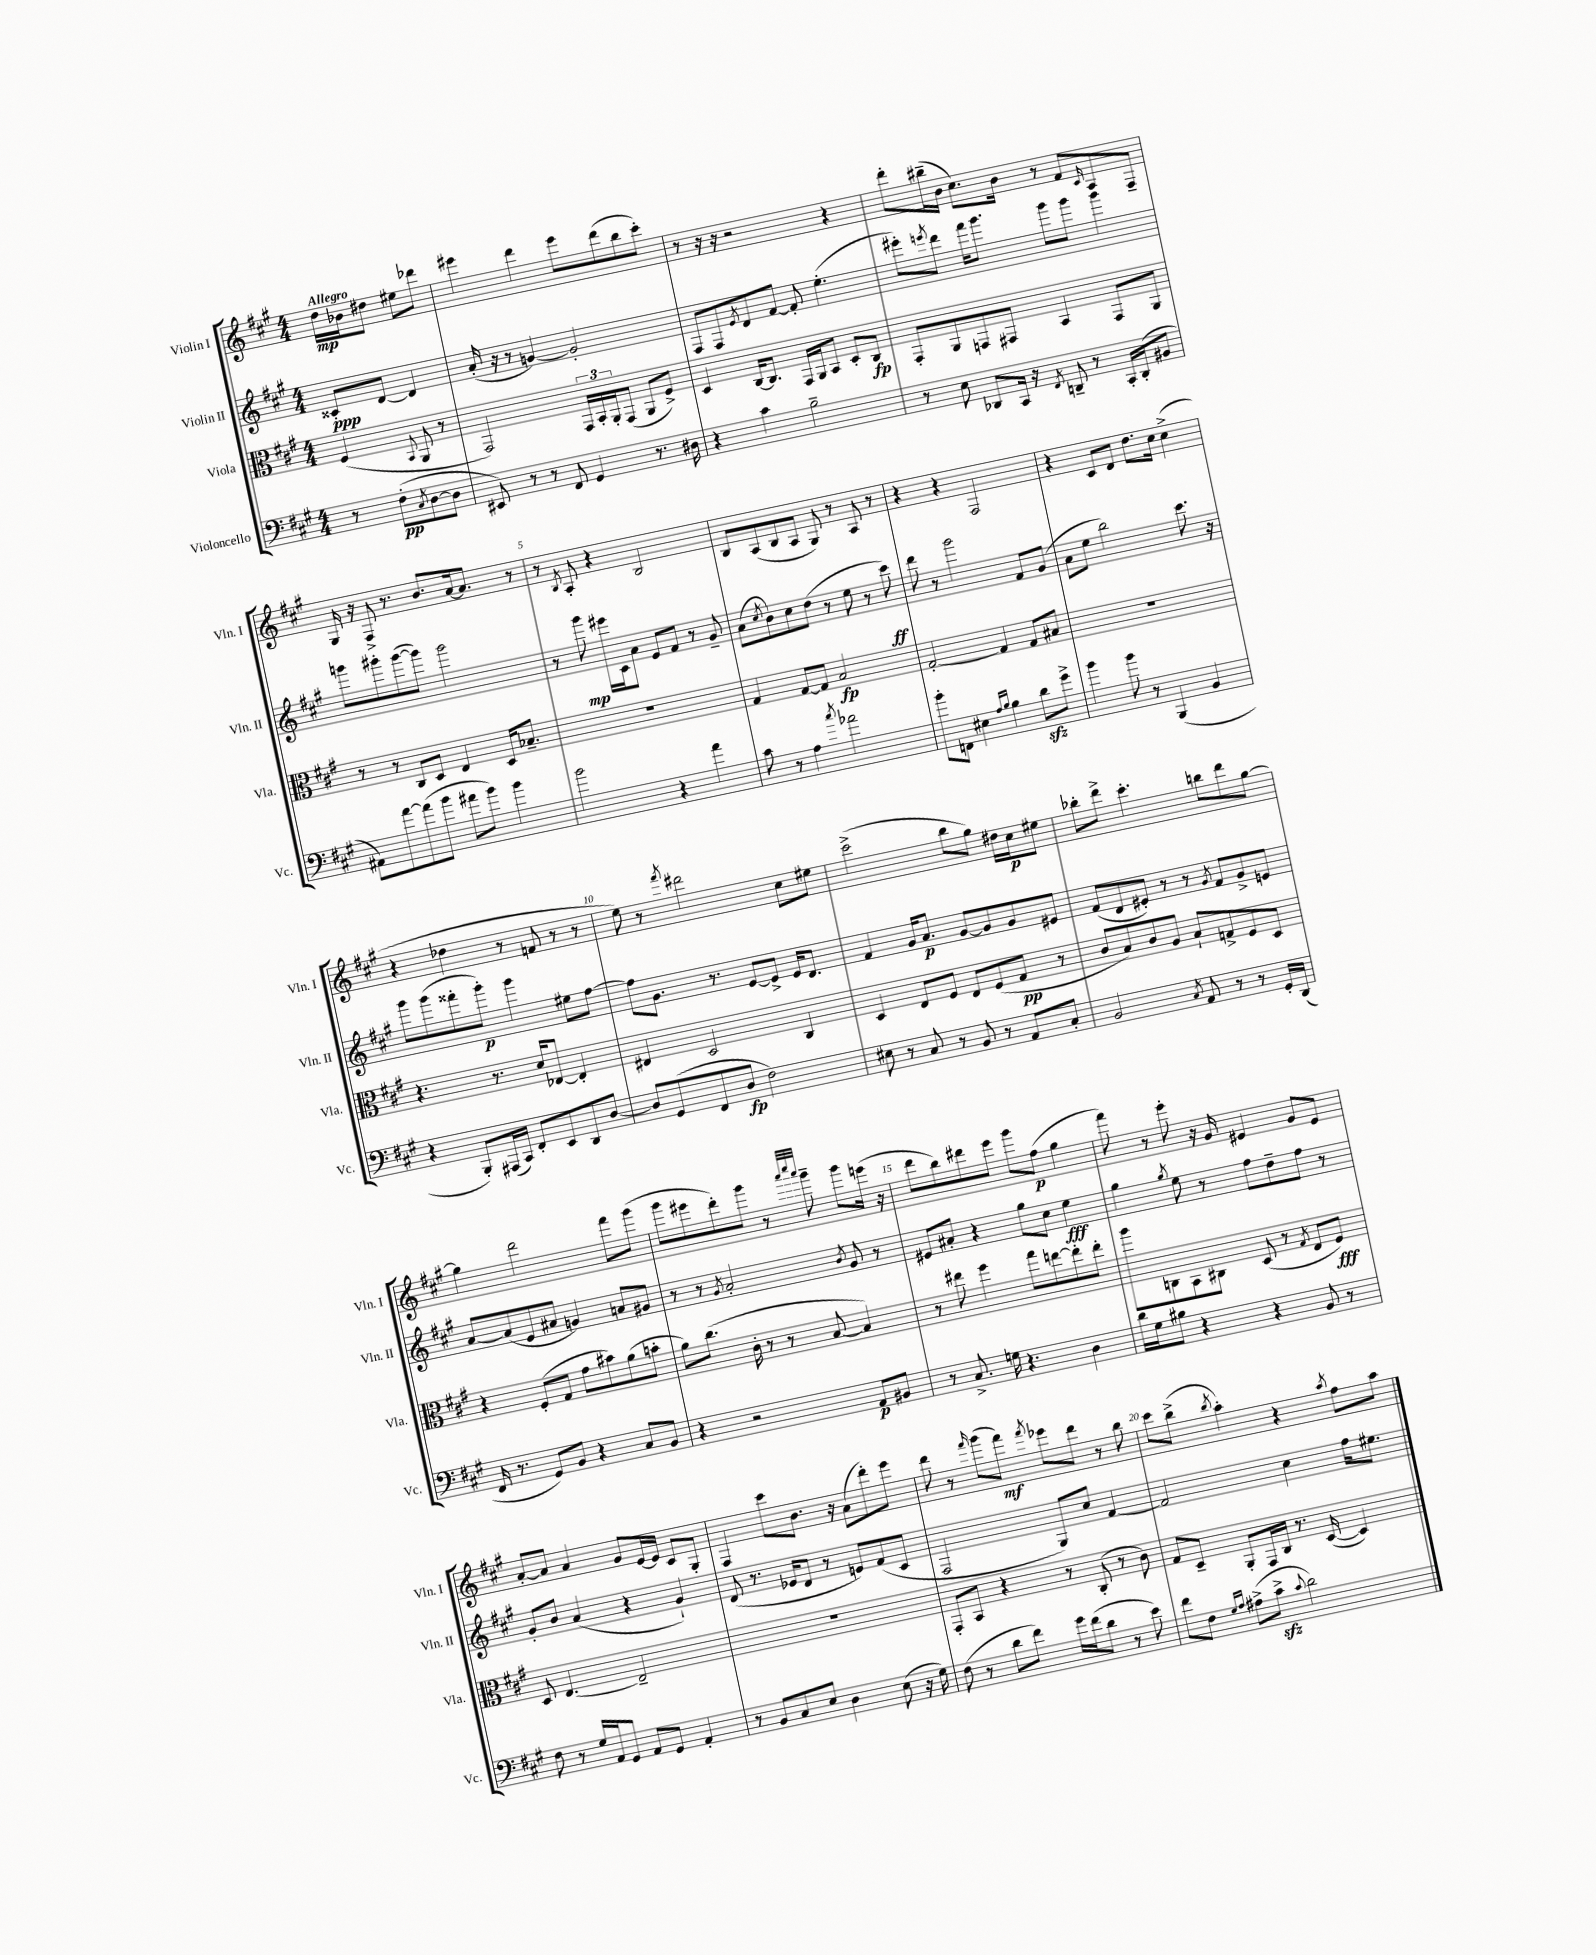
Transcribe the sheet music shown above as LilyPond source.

<<
\new StaffGroup <<
\new Staff = "s0" \with { instrumentName = "Violin I" shortInstrumentName = "Vln. I" } {
    \clef treble \key a \major \numericTimeSignature \time 4/4 \partial 2 \tempo "Allegro"
    d''16\mp bes'16 dis''8 eis''8 des'''8 |
    eis'''4 d'''4 eis'''8 d'''8( b''8 cis'''8-.) |
    r8 r16 r16 r2 r4 |
    d'''8-. bis''16--( b'16 cis''8.) b'16 r8 fis'8 \grace { cis'16 } a8 fis8-- |
    gis16 r16 fis8-> r8. b'8. a'16~ a'8. r8 |
    r8 \acciaccatura { b8 } a8-. r4 b2 |
    b8 a8( b8 a8 gis8) r8 a8 r8 |
    r4 r4 fis2 |
    r4 cis'8 d'8 d''8. cis''16 cis''4->( |
    r4 des''4 r8 f'8 r8 r8 |
    e''8) r8 \acciaccatura { fis'''8 } dis'''2 cis''8 eis''8 |
    cis'''2->( b''8 gis''8) dis''16 cis''16\p eis''8 |
    bes''8-. d'''8-> cis'''4.-. b''8 d'''8 gis''8~ |
    gis''4 d'''2 fis'''8 gis'''8( |
    gis'''8 eis'''8 d'''8-.) gis'''8 r8 \grace { a'''32 cis''''32 a'''32 } gis'''8-- gis'''8 e'''16( r16 |
    d'''8 b''8) dis'''8 e'''8 gis'''8 fis''8\p( gis''4 |
    fis'''8) r8 e'''8-. r16 gis'16 eis'4 gis'8 eis'8 |
    a'8~-. a'8 a'4 gis'8 e'16~ e'16 cis'8 gis8-. |
    fis4 cis'''8 b'8. r16 a'8( d'''8-.) e'''8 |
    d'''8 r8 \grace { fis'''16 } gis'''8( fis'''8\mf) \acciaccatura { fis'''8 } ees'''8 d'''8 r8 b''8 |
    cis'''8 b''8->( \acciaccatura { b''8 } a''4-.) r4 \acciaccatura { a''8 } fis''8 a''8 \bar "|." |
}
\new Staff = "s1" \with { instrumentName = "Violin II" shortInstrumentName = "Vln. II" } {
    \clef treble \key a \major \numericTimeSignature \time 4/4 \partial 2
    cisis'8-.\ppp d'8~ d'4 |
    a'16-.( r16 r8 g'4~) g'2-. |
    fis8 fis8 \acciaccatura { e'8 } d'8 fis'8~ fis'8-. e''4.-.( |
    eis'''8-.) \acciaccatura { e'''8 } d'''8 fis'''16 gis'''8. gis'''8 gis'''8 gis'''4 |
    g'''8 gis'''8-. gis'''8~( gis'''8) gis'''2 |
    r8 gis'''8\mp eis'''16 cis'16 a'8 e'8 fis'8 r8 gis'8-- |
    a'8( \acciaccatura { cis''8 } b'8) cis''8 d''8( r8 e''8 r8 cis'''8\ff) |
    d'''8 r8 gis'''2 fis'8 gis'8( |
    a'8 e''8 b''2) cis'''8. r16 |
    gis'''8 gis'''8( fisis'''8-. gis'''8-.\p) gis'''4 eis''8 fis''8~ |
    fis''8 gis'8. r8. e'8~ e'8-> e'16 d'8. |
    fis'4 gis'16 a'8.\p gis'8~ gis'8 gis'8 eis'8 |
    fis'8( d'8 eis'8-.) r8 r8 \acciaccatura { gis'8 } fis'8 gis'8-> e'8 |
    a'8~ a'8( e'8 ais'8 g'4) a'8 gis'8 |
    r8 r8 \acciaccatura { gis'8 } a'2-. \acciaccatura { b'8 } gis'8 r8 |
    eis'8 ais'8-. r4 gis''8 cis''8 e''4\fff |
    gis''4 \acciaccatura { gis''8 } e''8 r8 fis''8 d''8-- fis''8 r8 |
    gis'8-. b'8 a'4( r4 gis'4-!) |
    d'8( r8. ees'16 d'8 r8 e'8) fis'8( cis'8 |
    fis2 gis8) cis''8 fis'4~ |
    fis'2 cis''4 fis''16 eis''8. \bar "|." |
}
\new Staff = "s2" \with { instrumentName = "Viola" shortInstrumentName = "Vla." } {
    \clef alto \key a \major \numericTimeSignature \time 4/4 \partial 2
    fis4( \appoggiatura { b,8 } a,8 r8 |
    gis,2) \tuplet 3/2 { gis,16 b,16-. a,16-. } gis,8( a,8 fis8->) |
    d4 cis16~ cis8. gis,16 a,16 b,8 d8-. cis8\fp |
    gis,8-. a,8 g,8 gis,8 b,4 gis,8 a,8 |
    r8 r8 cis8 d8 e4 d16 bes8.-- |
    R1 |
    gis4 gis8~ gis8 b2\fp |
    gis2~-. gis4 gis8 bis8 |
    R1 |
    r4. r8. d'16 ees8~ ees4-. |
    eis4 d2 cis4 |
    d4 e8 fis8 e8 fis8( gis8\pp r8 |
    cis'8 b8) cis'8 a8 b8-! g8-> fis8 d8 |
    r4 fis8-.( gis8 gis'8 bis'8) a'8( b'8-. |
    a'8) cis''8.( cis'16-. r8 r8 b8~ b4) |
    r8 eis''8 fis''4 gis''8 e''8~ e''8-. e''8-. |
    a''8 c8 b,8 cis8 d8( r8 \acciaccatura { gis8 } e8 fis8\fff) |
    d8 e4.~ e2-- |
    R1 |
    gis,8-. b,8 r4 r8 cis8-.( r8 cis'8) |
    gis8 d8-- a,8-. gis,16 cis16 r8. d16~( d4) \bar "|." |
}
\new Staff = "s3" \with { instrumentName = "Violoncello" shortInstrumentName = "Vc." } {
    \clef bass \key a \major \numericTimeSignature \time 4/4 \partial 2
    r8 fis8-.\pp( \acciaccatura { cis8 } d8~ d8 |
    eis,8) r8 r8 fis,8 gis,4 r8. dis16 |
    r4 cis'4 b2-- |
    r8 e8 des,8 cis,16 r16 \acciaccatura { fis,8 } d,8-- r8 cis,16-. d,16-.( bis,8 |
    ais,8) a'8~ a'8( b'8 ais'8 b'8) b'4 |
    b'2 r4 a'4 |
    cis'8 r8 a4 \acciaccatura { cis''8 } aes'2 |
    b'8-. f,8 eis4 \grace { a16 b16 } b4 d'8\sfz gis'8-> |
    b'4 b'8 r8 b,,4( b,4 |
    r4 b,,8-.) ais,,16( cis,16) fis,8-. e,8 d,8 d8~ |
    d8 gis,8( fis,8 d8\fp fis2) |
    eis8 r8 cis8 r8 b,8 r8 a,8 cis8-. |
    b,2 \acciaccatura { cis8 } a,8 r8 r8 gis,16-. d,16( |
    fis,16 r8. gis,8) b,8 r4 cis8 b,8 |
    r4 r2 a,8\p bis,8 |
    r8 cis8.-> g16 r4. d4 |
    d'16 gis16 bis8 r4 r4 b,8 r8 |
    fis8 r8 gis16 a,16 gis,8 a,8 gis,8 a,4-. |
    r8 b,8 cis8 e8 d4 e8( r16 gis16) |
    fis8( r8 d'8 fis'8) gis'16 fis'16( d'8 r8 e'8) |
    fis'8 fis8 \grace { gis16 a16 } ais8->( cis'8->\sfz \appoggiatura { cis'8 } d'2) \bar "|." |
}
>>
>>
\layout { \context { \Score \override BarNumber.break-visibility = ##(#f #t #t) barNumberVisibility = #(every-nth-bar-number-visible 5) } }
